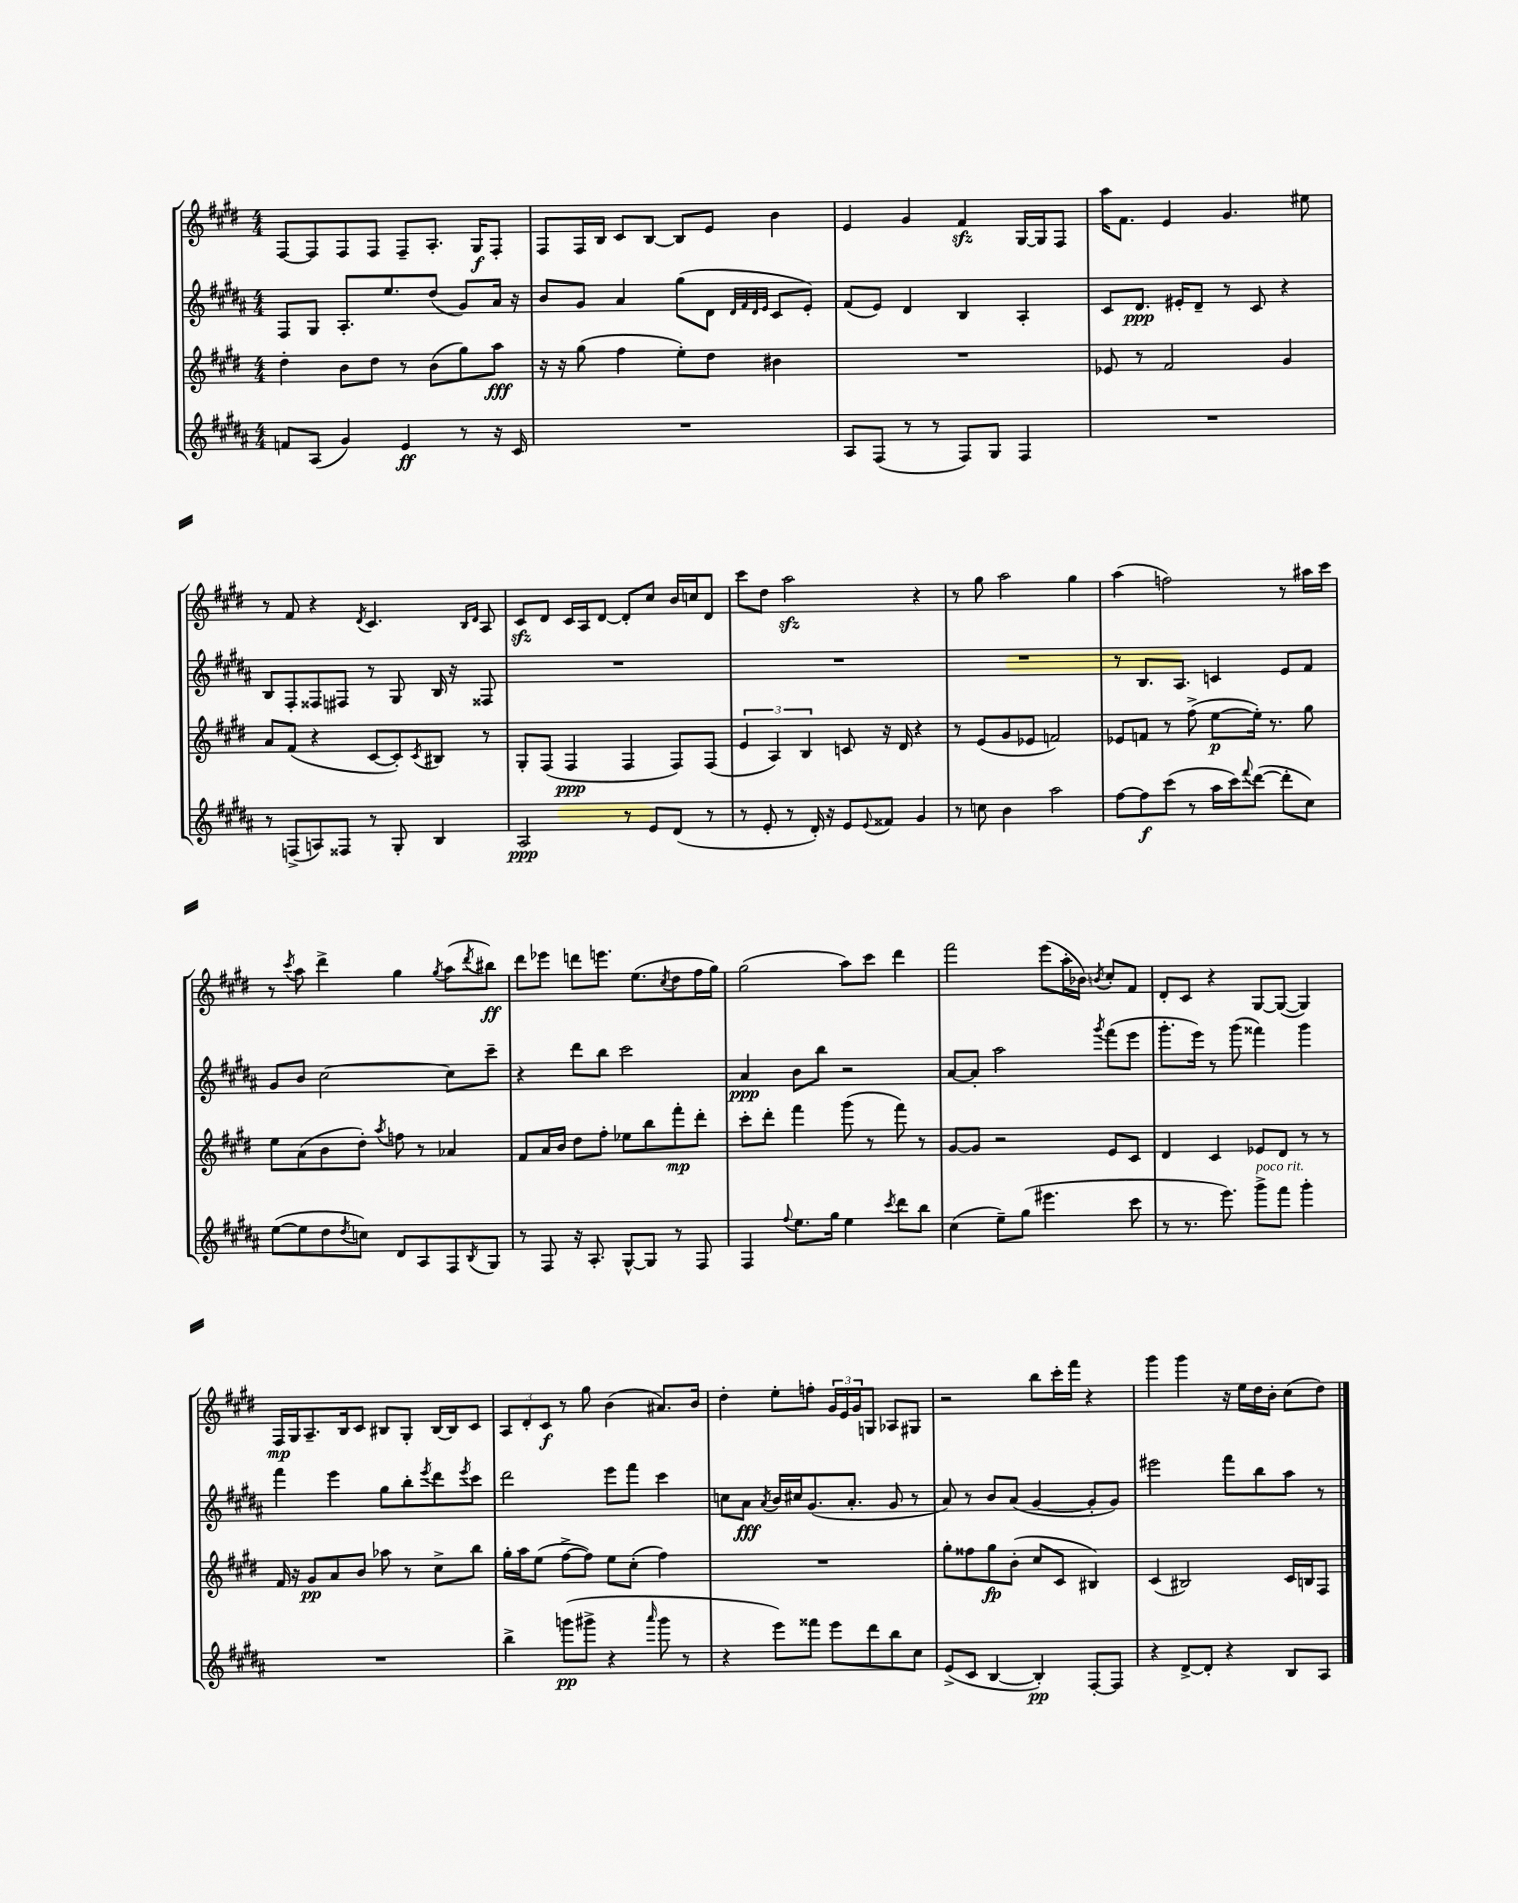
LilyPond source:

<<
\new StaffGroup <<
\new Staff = "s0" {
    \clef treble \key e \major \numericTimeSignature \time 4/4
    fis8~ fis8 fis8 fis8 fis8-- a8.-. gis16\f fis8-. |
    fis8 fis16 b16 cis'8 b8~ b8 e'8 b'4 |
    e'4 gis'4 fis'4\sfz gis16~ gis16 fis8 |
    a''16 fis'8. e'4 gis'4. eis''8 |
    r8 fis'8 r4 \acciaccatura { dis'8 } cis'4. \grace { b16 dis'16 } a8 |
    cis'8\sfz dis'8 cis'16 a16 dis'8~ dis'8-. cis''8 b'16 c''16 dis'8 |
    cis'''8 dis''8 a''2\sfz r4 |
    r8 gis''8 a''2 gis''4 |
    a''4( f''2) r8 ais''16 cis'''16 |
    r8 \acciaccatura { cis'''8 } a''8 dis'''4-> gis''4 \acciaccatura { gis''8 } a''8( \acciaccatura { dis'''8 } bis''8\ff) |
    dis'''8 ees'''8 d'''8 e'''8. e''8.( \acciaccatura { cis''8 } dis''8 fis''16 gis''16) |
    gis''2( a''8) cis'''8 dis'''4 |
    fis'''2 e'''8( a''16-. bes'16) \acciaccatura { b'8 } cis''8-. fis'8 |
    dis'8-. cis'8 r4 gis8~ gis8~( gis4) |
    fis16\mp gis16 a8.-- b16 cis'8 bis8 gis8-. bis16~ bis16 cis'8 |
    \tuplet 3/2 { a8 dis'8-. cis'8\f } r8 gis''8 b'4( ais'8.) b'16 |
    dis''4-. e''8-. f''8-. \tuplet 3/2 { gis'16 e'16 gis'16 } g8 aes8 gis8 |
    r2 b''8 cis'''16-. fis'''16 r4 |
    gis'''4 gis'''4 r16 e''16 dis''16 b'16-. cis''8( dis''8) \bar "|." |
}
\new Staff = "s1" {
    \clef treble \key b \major \numericTimeSignature \time 4/4
    fis8 gis8 ais8.-. e''8. dis''8( gis'8) ais'16 r16 |
    b'8 gis'8 ais'4 gis''8( dis'8 \grace { dis'32 fis'32 dis'32 e'32 } cis'8 e'8-.) |
    fis'8( e'8) dis'4 b4 ais4-. |
    cis'8 dis'8.\ppp eis'16-. dis'8-- r8 cis'8 r4 |
    b8 fis8-. fisis8 fis8 r8 gis8 b16 r16 fisis8 |
    R1 |
    R1 |
    R1 |
    r8 b8. ais8. c'4 e'8 fis'8 |
    gis'8 b'8 cis''2~ cis''8 cis'''8-- |
    r4 dis'''8 b''8 cis'''2 |
    ais'4\ppp b'8 b''8 r2 |
    ais'8~ ais'8-. ais''2 \acciaccatura { gis'''8 } fis'''8( e'''8 |
    gis'''8.-. e'''16) r8 gis'''8( fisis'''4) gis'''4 |
    fis'''4 e'''4 gis''8 b''8-. \acciaccatura { e'''8 } dis'''8 \acciaccatura { e'''8 } cis'''8 |
    dis'''2 e'''8 fis'''8 cis'''4 |
    c''8 ais'8\fff \acciaccatura { ais'8 } b'16 cis''16 gis'8.( ais'8.-. gis'8 r8 |
    ais'8) r8 b'8 ais'8( gis'4~ gis'8-. gis'8) |
    eis'''2 fis'''8 b''8 ais''8 r8 \bar "|." |
}
\new Staff = "s2" {
    \clef treble \key e \major \numericTimeSignature \time 4/4
    dis''4-. b'8 dis''8 r8 b'8( gis''8) a''8\fff |
    r16 r16 gis''8( fis''4 e''8-.) dis''8 bis'4 |
    R1 |
    ees'8 r8 fis'2 gis'4 |
    a'8 fis'8( r4 cis'8~ cis'8-.) \acciaccatura { cis'8 } bis8 r8 |
    gis8-. fis8( fis4\ppp fis4 fis8) fis8( |
    \tuplet 3/2 { e'4 a4) b4 } c'8 r16 dis'16 r4 |
    r8 e'8( gis'8 ees'8 f'2) |
    ees'8 f'8 r8 fis''8->( e''8~\p e''16-.) r8. gis''8 |
    e''8 a'8( b'8 dis''8-.) \acciaccatura { a''8 } f''8 r8 aes'4 |
    fis'8 a'16 b'16 dis''8 fis''8-. ees''8 b''8 fis'''8-.\mp dis'''8-. |
    cis'''8-. dis'''8-. fis'''4 gis'''8( r8 fis'''8) r8 |
    gis'8~ gis'8 r2 e'8 cis'8 |
    dis'4 cis'4 ees'8 dis'8 r8 r8 |
    fis'16 r16 gis'8\pp a'8 b'8 aes''8 r8 cis''8-> b''8 |
    gis''16-. a''16 e''8( fis''8~-> fis''8) e''8 cis''8-.( fis''4) |
    R1 |
    gis''8-. fisis''8 gis''8\fp b'8-.( cis''8 cis'8 bis4) |
    cis'4( bis2) cis'16 b16 fis8 \bar "|." |
}
\new Staff = "s3" {
    \clef treble \key b \major \numericTimeSignature \time 4/4
    f'8 ais8( gis'4) e'4\ff r8 r16 cis'16 |
    R1 |
    ais8 fis8( r8 r8 fis8) gis8 fis4 |
    R1 |
    r8 f8->( a8) fisis8 r8 gis8-. b4 |
    ais2\ppp r8 e'8 dis'8( r8 |
    r8 e'8-. r8 dis'16-.) r16 e'8 \appoggiatura { e'8 } fisis'8 gis'4 |
    r8 c''8 b'4 ais''2 |
    fis''8~ fis''8\f cis'''8( r8 ais''16 cis'''16) \appoggiatura { fis'''8 } dis'''8~( dis'''8-. cis''8) |
    e''8~( e''8 dis''8 \acciaccatura { dis''8 } c''8) dis'8 ais8 fis8 \acciaccatura { b8 } gis8 |
    r8 fis8 r16 ais8.-. gis8~-^ gis8 r8 fis8 |
    fis4 \appoggiatura { fis''8 } e''8. gis''16 e''4 \acciaccatura { cis'''8 } dis'''8 b''8 |
    cis''4( e''8--) gis''8( eis'''4. cis'''8 |
    r8 r8. e'''8.) gis'''8->^\markup { \italic "poco rit." } fis'''8 gis'''4-. |
    R1 |
    b''4-> g'''8\pp( gis'''8-> r4 \grace { ais'''16 } gis'''8 r8 |
    r4 e'''8) fisis'''8 e'''8 dis'''8 b''8 cis''8 |
    e'8->( cis'8 b4~ b4-.\pp) fis8~-. fis8 |
    r4 dis'8~-> dis'8-. r4 b8 ais8 \bar "|." |
}
>>
>>
\layout { \context { \Score \remove "Bar_number_engraver" } }
